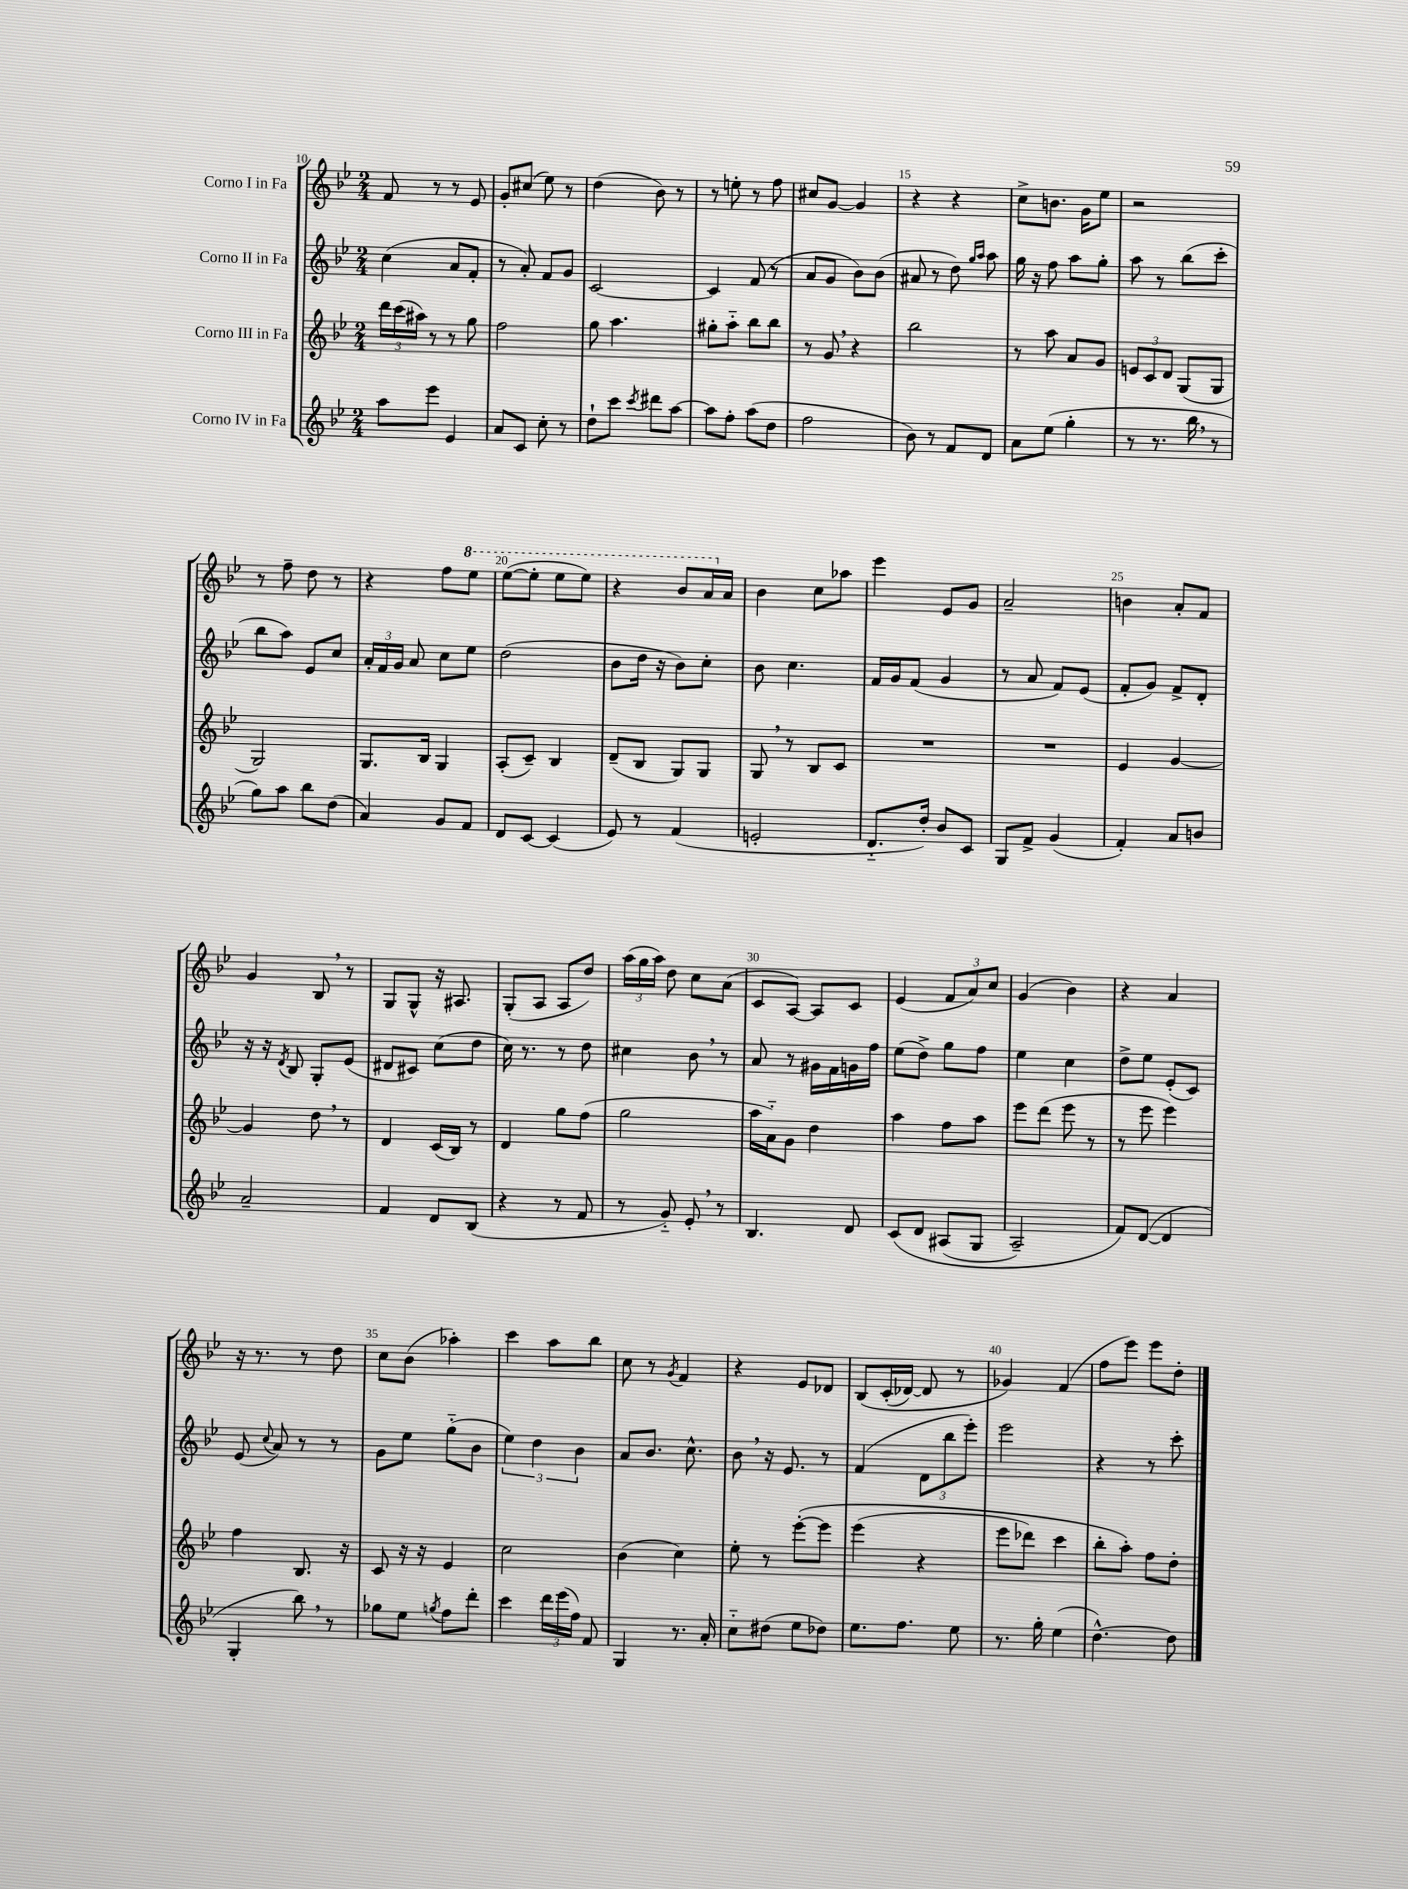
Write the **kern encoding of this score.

**kern	**kern	**kern	**kern
*staff4	*staff3	*staff2	*staff1
*clefG2	*clefG2	*clefG2	*clefG2
*k[b-e-]	*k[b-e-]	*k[b-e-]	*k[b-e-]
*M2/4	*M2/4	*M2/4	*M2/4
8aa	24ddd	(4cc	8f
.	(24ccc	.	.
.	24aa#)	.	.
8eee-	8r	.	8r
4e-	8r	8a	8r
.	8gg	8f'	8e-
=	=	=	=
8a	2ff	8r	8g'
8c	.	8a')	(8cc#
8cc'	.	8f	8ee-)
8r	.	8g	8r
=	=	=	=
8dd`	8gg	[2c	(4dd
8ccc	4.aa	.	.
8qccc	.	.	.
8ddd#	.	.	8b-)
[8aa	.	.	8r
=	=	=	=
8aa]	8gg#'	4c]	8r
8ff'	8aa'~	.	8ee'
(8aa	8bb-	(8f	8r
8dd	8bb-	8r	8ff
=	=	=	=
2ff	8r	8a	8cc#
.	8g	8g	[8g
.	4r	8b-)	4g]
.	.	(8b-	.
=	=	=	=
8b-)	2bb-	8a#	4r
8r	.	8r	.
8f	.	8dd)	4r
.	.	16qqgg	.
.	.	16qqaa	.
8d	.	8aa	.
=	=	=	=
8a	8r	16gg	8cc^
.	.	16r	.
(8ee-	8aa	8ff	8.b
4gg'	8a	8aa	.
.	.	.	16g
.	8g	8gg'	8ee-
=	=	=	=
8r	12e	8aa	2r
.	12c	.	.
8.r	.	8r	.
.	12d	.	.
.	(8G	(8bb-	.
16bb-	.	.	.
8r	8G	8ccc'	.
=	=	=	=
8gg)	2G)	8bb-	8r
8aa	.	8aa)	8ff~
8bb-	.	8e-	8dd
(8dd	.	8cc	8r
=	=	=	=
4a)	8.G	24a'	4r
.	.	24f	.
.	.	24g	.
.	.	8a	.
.	16B-	.	.
8g	4G	8cc	8ff
8f	.	8ee-	8eee-
=	=	=	=
8d	(8A'	(2dd	([8eee-
[8c	8c~)	.	8eee-']
(4c]	4B-	.	8eee-
.	.	.	8eee-)
=	=	=	=
8e-)	(8d~	8b-	4r
8r	8B-	16dd	.
.	.	16r	.
(4f	8G)	8b-)	8bb-
.	8G	8cc'	16aa
.	.	.	16a
=	=	=	=
2e'	8G	8b-	4b-
.	8r	4.cc	.
.	8B-	.	8cc
.	8c	.	8aa-
=	=	=	=
8.d'~	2r	16f	4eee-
.	.	16g	.
.	.	(8f	.
16dd')	.	.	.
8b-	.	4g	8e-
8c	.	.	8g
=	=	=	=
8G	2r	8r	2a~
8f^	.	8a	.
(4g	.	8f)	.
.	.	(8e-	.
=	=	=	=
4f')	4e-	8f'	4b
.	.	8g)	.
8a	[4g	8f^	8a'
8b	.	8d'	8f
=	=	=	=
2a~	4g]	16r	4g
.	.	16r	.
.	.	8qd	.
.	.	8B-	.
.	8dd	8G'	8B-
.	8r	(8e-	8r
=	=	=	=
4f	4d	8d#	8G
.	.	8c#)	8G^^
8d	(16c	(8cc	16r
.	16B-)	.	8.A#
(8B-	8r	8dd	.
=	=	=	=
4r	4d	16cc)	(8G'
.	.	8.r	.
.	.	.	8A
8r	8gg	8r	8A
8f	(8ff	8dd	8dd)
=	=	=	=
8r	2gg	4cc#	(24aa
.	.	.	24gg
.	.	.	24aa)
8g'~)	.	.	8dd
8e-'	.	8b-	8cc
8r	.	8r	(8a
=	=	=	=
4.B-	16aa	8a	8c
.	16a'~)	.	.
.	8g	8r	[8A)
.	4dd	16g#	8A]
.	.	16f	.
8d	.	16g	8c
.	.	16ff	.
=	=	=	=
&(8c	4aa	(8ee-	(4e-
8d	.	8dd^)	.
(8A#	8ff	8gg	12f
.	.	.	12a)
8G	8aa	8ff	.
.	.	.	12cc
=	=	=	=
2A~)	8eee-	4ee-	(4g
.	(8ddd	.	.
.	8eee-	4cc	4b-)
.	8r	.	.
=	=	=	=
8f&)	8r	8dd^	4r
([8d	8eee-	8ee-	.
4d]	4eee-)	(8e-'	4a
.	.	8c)	.
=	=	=	=
4G'	4ff	(8e-	16r
.	.	.	8.r
.	.	8qqcc	.
.	.	8a)	.
8bb-)	8.B-	8r	8r
8r	.	8r	8dd
.	16r	.	.
=	=	=	=
8gg-	8c	8g	8cc
8ee-	16r	8ee-	(8b-
.	16r	.	.
8qgg	.	.	.
8ff	4e-	(8gg'~	4aa-')
8ddd'	.	8b-	.
=	=	=	=
4ccc	2cc	6ee-)	4ccc
.	.	6dd	.
24ddd	.	.	8aa
(24eee-	.	.	.
24ff)	.	6b-	.
8f	.	.	8bb-
=	=	=	=
4G	(4b-	8a	8cc
.	.	8.b-	8r
.	.	.	8qg
8.r	4cc)	.	4f
.	.	8.cc^^	.
16a'	.	.	.
=	=	=	=
8cc'~	8ee-'	8b-	4r
(8dd#	8r	16r	.
.	.	8.e-	.
8ee-	&([8eee-'	.	8e-
8dd-)	8eee-]	8r	8d-
=	=	=	=
8.ee-	(4eee-	(4f	&(8B-
.	.	.	(16c'
8.ff	.	.	[16d-)
.	4r	12d	8d-]
.	.	12bb-	.
8ee-	.	.	8r
.	.	12eee-')	.
=	=	=	=
8.r	8eee-	2eee-	4g-&)
.	8ddd-)	.	.
16gg'	.	.	.
(4ee-	4ccc	.	(4f
=	=	=	=
[4.dd^^)	8bb-'	4r	8ff
.	8aa'&)	.	8eee-)
.	8ff	8r	8eee-
8dd]	8dd'	8ccc'	8dd'
==	==	==	==
*-	*-	*-	*-
